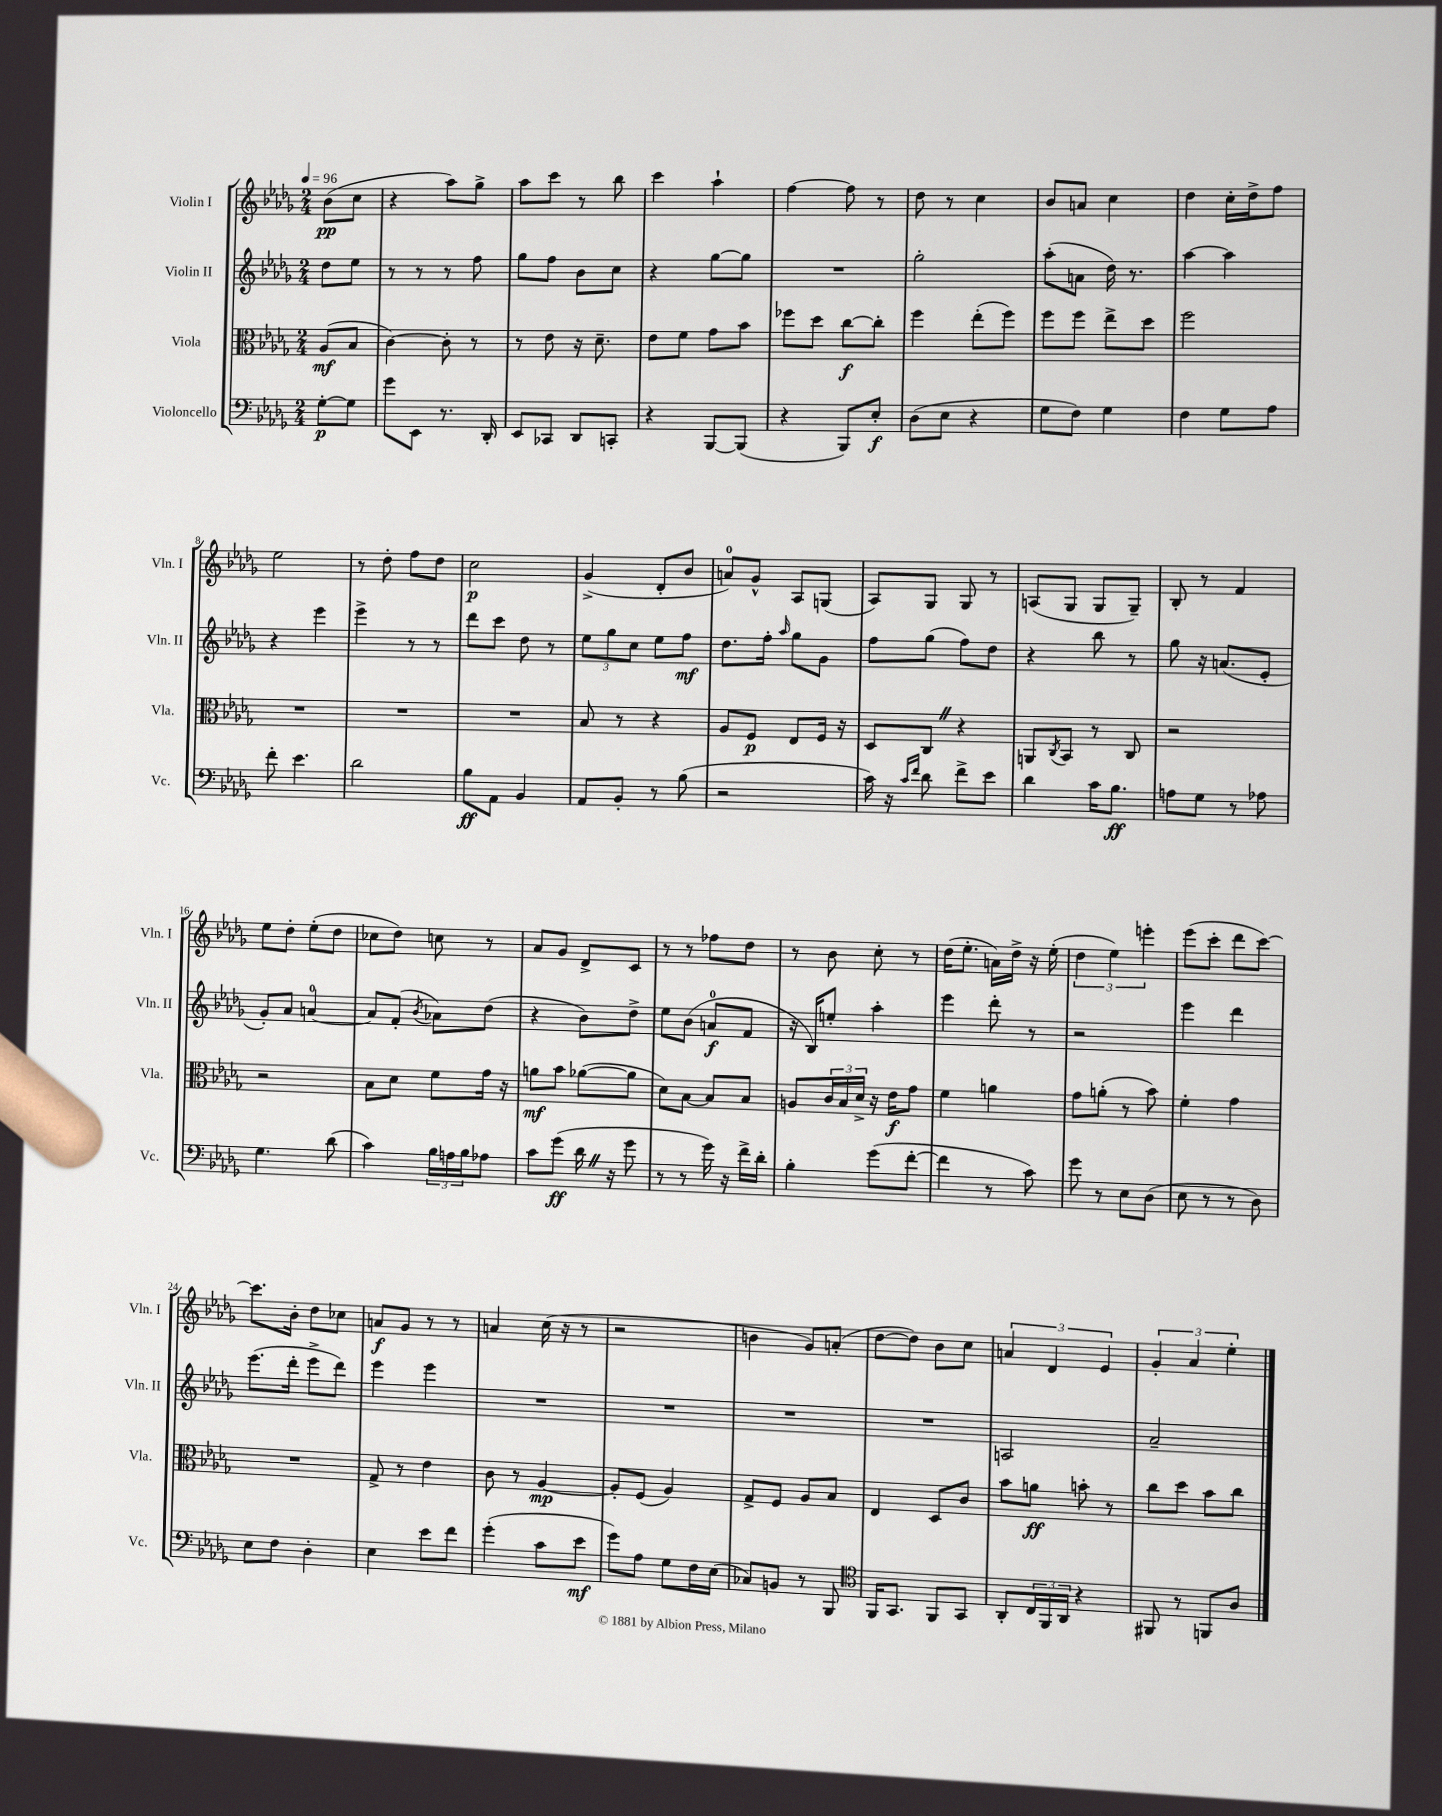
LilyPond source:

<<
\new StaffGroup <<
\new Staff = "s0" \with { instrumentName = "Violin I" shortInstrumentName = "Vln. I" } {
    \clef treble \key des \major \numericTimeSignature \time 2/4 \partial 4 \tempo 4 = 96
    bes'8\pp( c''8 |
    r4 aes''8) ges''8-> |
    aes''8 c'''8 r8 bes''8 |
    c'''4 aes''4-! |
    f''4~ f''8 r8 |
    des''8 r8 c''4 |
    bes'8 a'8 c''4 |
    des''4 c''16-. des''16-> f''8 |
    ees''2 |
    r8 des''8-. f''8 des''8 |
    c''2\p |
    ges'4->( des'8-. bes'8 |
    a'8-0) ges'8-^ aes8 g8( |
    aes8) ges8 ges8 r8 |
    a8( ges8 ges8 ges8--) |
    bes8-. r8 f'4 |
    ees''8 des''8-. ees''8-.( des''8 |
    ces''8 des''8) c''8 r8 |
    aes'8 ges'8 des'8-> c'8 |
    r8 r8 fes''8 des''8 |
    r8 bes'8 c''8-. r8 |
    des''16( ees''8.-. a'16) des''16-> r16 ees''16-.( |
    \tuplet 3/2 { des''4 ees''4) e'''4-. } |
    ees'''8( c'''8-. des'''8 c'''8~) |
    c'''8. bes'16-. des''8 ces''8 |
    a'8\f ges'8 r8 r8 |
    a'4 c''16( r16 r8 |
    r2 |
    b'4 ges'8) a'8-.( |
    des''8~ des''8) bes'8 c''8 |
    \tuplet 3/2 { a'4 des'4 ees'4 } |
    \tuplet 3/2 { ges'4-. aes'4 ees''4-. } \bar "|." |
}
\new Staff = "s1" \with { instrumentName = "Violin II" shortInstrumentName = "Vln. II" } {
    \clef treble \key des \major \numericTimeSignature \time 2/4 \partial 4
    des''8 ees''8 |
    r8 r8 r8 f''8 |
    ges''8 f''8 bes'8 c''8 |
    r4 ges''8~ ges''8 |
    R2 |
    ges''2-. |
    aes''8-.( a'8 des''16) r8. |
    aes''4~ aes''4 |
    r4 ees'''4 |
    ees'''4-> r8 r8 |
    des'''8 c'''8 des''8 r8 |
    \tuplet 3/2 { ees''8 ges''8 c''8 } ees''8 f''8\mf |
    des''8. f''16-. \grace { aes''16 } ges''8 ges'8 |
    f''8 ges''8( f''8) des''8 |
    r4 bes''8 r8 |
    ges''8 r16 a'8.( ees'8-. |
    ges'8-.) aes'8 a'4-0~ |
    a'8 f'8-.( \acciaccatura { bes'8 } aes'8) des''8( |
    r4 bes'8) des''8-> |
    ees''8 bes'8( a'8-0\f f'8 |
    r16 bes16) e''8-. aes''4-. |
    ees'''4 des'''8-. r8 |
    r2 |
    ees'''4 des'''4 |
    ees'''8.( des'''16-. ees'''8-> des'''8) |
    ees'''4 ees'''4 |
    R2 |
    R2 |
    R2 |
    R2 |
    a2 |
    aes'2-- \bar "|." |
}
\new Staff = "s2" \with { instrumentName = "Viola" shortInstrumentName = "Vla." } {
    \clef alto \key des \major \numericTimeSignature \time 2/4 \partial 4
    aes8\mf( bes8 |
    c'4~) c'8-. r8 |
    r8 ees'8 r16 des'8.-- |
    ees'8 f'8 ges'8 bes'8 |
    fes''8 des''8 c''8~\f c''8-. |
    f''4 ees''8-.( f''8) |
    f''8 f''8 ees''8-> des''8 |
    f''2 |
    R2 |
    R2 |
    R2 |
    bes8 r8 r4 |
    aes8 f8\p ees8 f16 r16 |
    des8 c8 \once \override BreathingSign.text = \markup { \musicglyph "scripts.caesura.straight" } \breathe r4 |
    a,8 \acciaccatura { c8 } bes,8 r8 c8 |
    r2 |
    r2 |
    bes8 des'8 f'8 ges'16 r16 |
    a'8\mf bes'8 aes'8~( aes'8 |
    des'8) bes8~ bes8 bes8 |
    a8 \tuplet 3/2 { c'16 bes16 des'16-> } r16 ees'16\f ges'8 |
    f'4 a'4 |
    ges'8 a'8-.( r8 bes'8) |
    f'4-. ges'4 |
    R2 |
    ges8-> r8 ees'4 |
    c'8 r8 aes4~\mp |
    aes8-. f8( aes4) |
    ges8-> f8 aes8 bes8 |
    ees4 des8 c'8 |
    bes'8 a'8\ff b'8-. r8 |
    c''8 des''8 bes'8 c''8 \bar "|." |
}
\new Staff = "s3" \with { instrumentName = "Violoncello" shortInstrumentName = "Vc." } {
    \clef bass \key des \major \numericTimeSignature \time 2/4 \partial 4
    ges8~-.\p ges8 |
    ges'8 ees,8 r8. des,16-. |
    ees,8 ces,8 des,8 c,8-. |
    r4 bes,,8~ bes,,8( |
    r4 bes,,8) ees8-.\f |
    des8( ees8 r4 |
    ges8 f8) ges4 |
    f4 ges8 aes8 |
    f'8-. ees'4. |
    des'2 |
    bes8\ff aes,8 bes,4 |
    aes,8 bes,8-. r8 bes8( |
    r2 |
    c'16) r16 \grace { c'16 f'16 } des'8 f'8-> ees'8 |
    des'4 c'16 bes8.\ff |
    a8 ges8 r8 aes8 |
    ges4. des'8( |
    c'4) \tuplet 3/2 { bes16 a16 bes16 } aes8 |
    c'8 ges'8\ff( des'16 \once \override BreathingSign.text = \markup { \musicglyph "scripts.caesura.straight" } \breathe r16 ges'8 |
    r8 r8 ges'16) r16 f'16-> des'16-. |
    bes4-. ges'8( f'8~-. |
    f'4 r8 c'8) |
    ges'8 r8 ees8 des8( |
    ees8 r8 r8 des8) |
    ees8 f8 des4-. |
    ees4 ees'8 f'8 |
    ges'4-.( c'8 ees'8\mf |
    ges'8) aes8 ges8 f16 ees16( |
    ces8) b,8 r8 bes,,8 |
    \clef tenor f,16 ges,8. f,8 ges,8 |
    aes,8-. \tuplet 3/2 { c16 f,16 aes,16 } r4 |
    fis,8 r8 f,8 aes8 \bar "|." |
}
>>
>>
